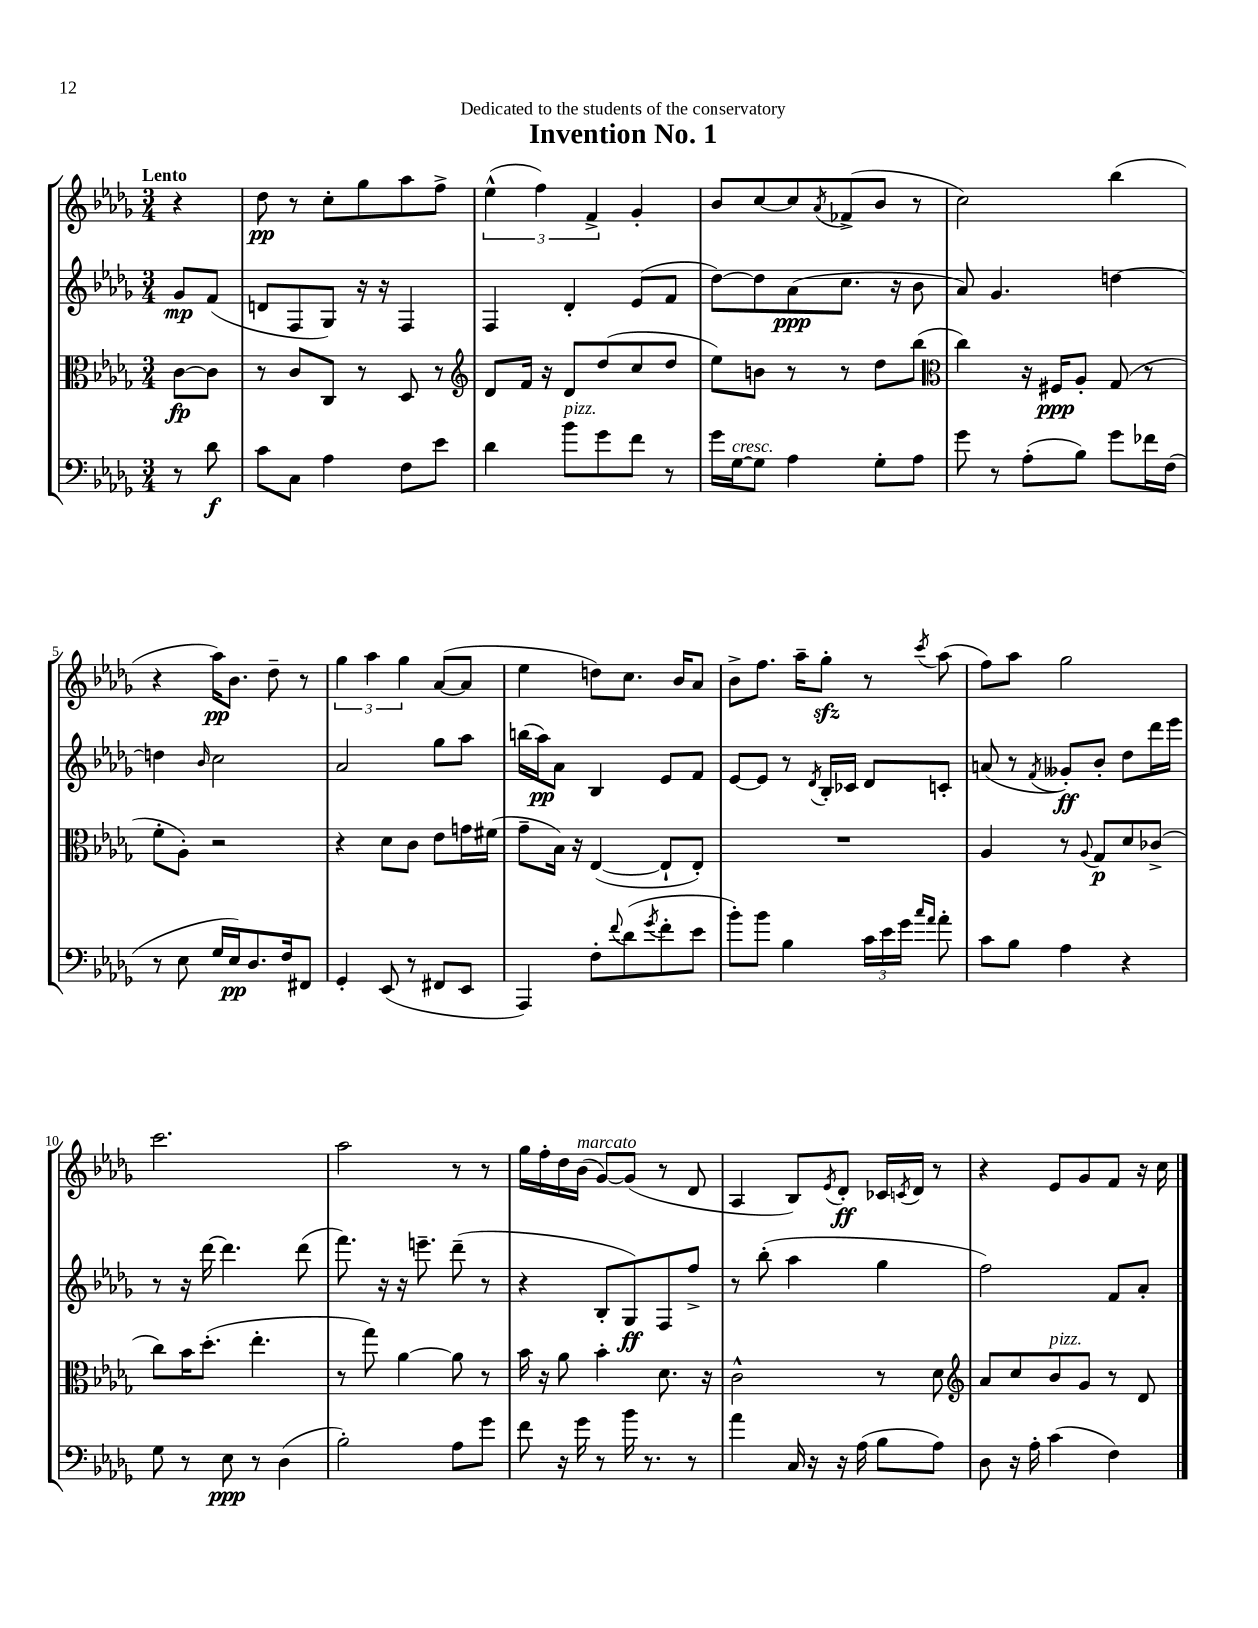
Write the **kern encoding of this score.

**kern	**dynam	**kern	**dynam	**kern	**dynam	**kern	**dynam
*part4	*part4	*part3	*part3	*part2	*part2	*part1	*part1
*staff4	*staff4	*staff3	*staff3	*staff2	*staff2	*staff1	*staff1
*clefF4	*	*clefC3	*	*clefG2	*	*clefG2	*
*k[b-e-a-d-g-]	*	*k[b-e-a-d-g-]	*	*k[b-e-a-d-g-]	*	*k[b-e-a-d-g-]	*
*M3/4	*	*M3/4	*	*M3/4	*	*M3/4	*
=	=	=	=	=	=	=	=
!	!	!	!	!	!	!LO:TX:a:B:t=Lento	!
8r	.	[8c\L	fp	8g-/L	mp	4r	.
8d-\	f	8c\J]	.	(8f/J	.	.	.
=1	=1	=1	=1	=1	=1	=1	=1
8c\L	.	8r	.	8dn/L	.	8dd-\	pp
8C\J	.	8c/L	.	8F/	.	8r	.
4A-\	.	8C/J	.	8G-/J)	.	8cc'\L	.
.	.	8r	.	16r	.	8gg-\	.
.	.	.	.	16r	.	.	.
8F\L	.	8D-/	.	4F/	.	8aa-\	.
8e-\J	.	8r	.	.	.	8ff^\J	.
=2	=2	=2	=2	=2	=2	=2	=2
*	*	*clefG2	*	*	*	*	*
4d-\	.	8d-/L	.	4F/	.	(6ee-^^\	.
.	.	16f/Jk	.	.	.	.	.
.	.	.	.	.	.	6ff\)	.
.	.	16r	.	.	.	.	.
!LO:TX:a:i:t=pizz.	!	!	!	!	!	!	!
8b-\L	.	8d-/L	.	4d-'/	.	.	.
.	.	.	.	.	.	6f^/	.
8g-\	.	(8dd-/	.	.	.	.	.
8f\J	.	8cc/	.	(8e-/L	.	4g-'/	.
8r	.	8dd-/J	.	8f/J	.	.	.
=3	=3	=3	=3	=3	=3	=3	=3
16g-\LL	.	8ee-\L)	.	[8dd-\L)	.	8b-/L	.
!LO:TX:a:i:t=cresc.	!	!	!	!	!	!	!
[16G-\J	.	.	.	.	.	.	.
8G-\J]	.	8bn\J	.	8dd-\]	.	[8cc/	.
4A-\	.	8r	.	(8a-\	ppp	8cc/]	.
.	.	.	.	.	.	8qa-/	.
.	.	8r	.	8.cc\J	.	(8f-X^/	.
8G-'\L	.	8dd-\L	.	.	.	8b-/J	.
.	.	.	.	16r	.	.	.
8A-\J	.	(8bb-\J	.	8b-\	.	8r	.
=4	=4	=4	=4	=4	=4	=4	=4
*	*	*clefC3	*	*	*	*	*
8g-\	.	4cc\)	.	8a-/)	.	2cc\)	.
8r	.	.	.	4.g-/	.	.	.
(8A-'\L	.	16r	.	.	.	.	.
.	.	16F#X/KL	ppp	.	.	.	.
8B-\J)	.	8A-'/J	.	.	.	.	.
8g-\L	.	(8G-/	.	[4ddn\	.	(4bb-\	.
16f-X\L	.	8r	.	.	.	.	.
(16F\JJ	.	.	.	.	.	.	.
!!LO:LB:g=z
=5	=5	=5	=5	=5	=5	=5	=5
8r	.	8f'\L	.	4ddn\]	.	4r	.
8E-\	.	8A-'\J)	.	.	.	.	.
.	.	.	.	16qqb-/	.	.	.
16G-/LL	.	2r	.	2cc\	.	16aa-\KL)	pp
16E-/J)	pp	.	.	.	.	8.b-\J	.
8.D-/	.	.	.	.	.	.	.
.	.	.	.	.	.	8dd-~\	.
16F/k	.	.	.	.	.	.	.
8FF#X/J	.	.	.	.	.	8r	.
=6	=6	=6	=6	=6	=6	=6	=6
4GG-'/	.	4r	.	2a-/	.	6gg-\	.
.	.	.	.	.	.	6aa-\	.
(8EE-/	.	8d-\L	.	.	.	.	.
.	.	.	.	.	.	6gg-\	.
8r	.	8c\J	.	.	.	.	.
8FF#X/L	.	8e-\L	.	8gg-\L	.	([8a-/L	.
8EE-/J	.	16gn\L	.	8aa-\J	.	8a-/J]	.
.	.	(16f#X\JJ	.	.	.	.	.
=7	=7	=7	=7	=7	=7	=7	=7
4AAA-/)	.	8g-~\L	.	(16bbn\LL	.	4ee-\	.
.	.	.	.	16aa-\J)	pp	.	.
.	.	16B-\Jk)	.	8a-\J	.	.	.
.	.	16r	.	.	.	.	.
8F'\L	.	([4E-/	.	4B-/	.	8ddn\L)	.
8qqf/	.	.	.	.	.	.	.
(8d-\	.	.	.	.	.	8.cc\J	.
8qg-/	.	.	.	.	.	.	.
8f'\	.	8E-`/L]	.	8e-/L	.	.	.
.	.	.	.	.	.	16b-/KL	.
8e-\J	.	8E-'/J)	.	8f/J	.	8a-/J	.
=8	=8	=8	=8	=8	=8	=8	=8
8b-'\L)	.	2.r	.	[8e-/L	.	8b-^\L	.
8b-\J	.	.	.	8e-/J]	.	8.ff\J	.
4B-\	.	.	.	8r	.	.	.
.	.	.	.	.	.	16aa-~\KL	.
.	.	.	.	8qd-/	.	.	.
.	.	.	.	16B-'/LL	.	8gg-zz'\J	.
.	.	.	.	16c-X/JJ	.	.	.
24c\LL	.	.	.	8d-/L	.	8r	.
24e-\	.	.	.	.	.	.	.
24g-\JJ	.	.	.	.	.	.	.
16qqcc/LL	.	.	.	.	.	.	.
16qqa-/JJ	.	.	.	.	.	8qccc/	.
8a-'\	.	.	.	8cn'/J	.	(8aa-\	.
=9	=9	=9	=9	=9	=9	=9	=9
8c\L	.	4A-/	.	(8an/	.	8ff\L)	.
8B-\J	.	.	.	8r	.	8aa-\J	.
.	.	.	.	8qf/	.	.	.
4A-\	.	8r	.	8g--X'/L)	ff	2gg-\	.
.	.	8qqA-/	.	.	.	.	.
.	.	8G-/L	p	8b-'/J	.	.	.
4r	.	8d-/	.	8dd-\L	.	.	.
.	.	(8c-X^/J	.	16ddd-\L	.	.	.
.	.	.	.	16eee-\JJ	.	.	.
!!LO:LB:g=z
=10	=10	=10	=10	=10	=10	=10	=10
8G-\	.	8cc\L)	.	8r	.	2.ccc\	.
8r	.	16b-\K	.	16r	.	.	.
.	.	(8.dd-'\J	.	[16ddd-\	.	.	.
8E-\	ppp	.	.	4.ddd-\]	.	.	.
8r	.	4.ee-'\	.	.	.	.	.
(4D-\	.	.	.	.	.	.	.
.	.	.	.	(8ddd-\	.	.	.
=11	=11	=11	=11	=11	=11	=11	=11
2B-'\)	.	8r	.	8.fff\)	.	2aa-\	.
.	.	8gg-\)	.	.	.	.	.
.	.	.	.	16r	.	.	.
.	.	[4a-\	.	16r	.	.	.
.	.	.	.	8.eeen~\	.	.	.
8A-\L	.	8a-\]	.	(8ddd-~\	.	8r	.
8g-\J	.	8r	.	8r	.	8r	.
=12	=12	=12	=12	=12	=12	=12	=12
8f\	.	16b-\	.	4r	.	16gg-\LL	.
.	.	16r	.	.	.	16ff'\	.
16r	.	8a-\	.	.	.	16dd-\	.
!	!	!	!	!	!	!LO:TX:a:i:t=marcato	!
16g-\	.	.	.	.	.	(16b-\JJ	.
8r	.	4b-'\	.	8B-'/L	.	[8g-/L)	.
16b-\	.	.	.	8G-/)	ff	(8g-/J]	.
8.r	.	.	.	.	.	.	.
.	.	8.d-\	.	8F/	.	8r	.
8r	.	.	.	8ff^/J	.	8d-/	.
.	.	16r	.	.	.	.	.
=13	=13	=13	=13	=13	=13	=13	=13
4a-\	.	2c^^\	.	8r	.	4A-/	.
.	.	.	.	(8bb-'\	.	.	.
16C/	.	.	.	4aa-\	.	8B-/L)	.
16r	.	.	.	.	.	.	.
.	.	.	.	.	.	8qe-/	.
16r	.	.	.	.	.	8d-'/J	ff
(16A-\	.	.	.	.	.	.	.
8B-\L	.	8r	.	4gg-\	.	16c-X/LL	.
.	.	.	.	.	.	8qcn/	.
.	.	.	.	.	.	16d-/JJ	.
8A-\J)	.	8d-\	.	.	.	8r	.
=14	=14	=14	=14	=14	=14	=14	=14
*	*	*clefG2	*	*	*	*	*
8D-\	.	8a-/L	.	2ff\)	.	4r	.
16r	.	8cc/	.	.	.	.	.
16A-'\	.	.	.	.	.	.	.
!	!	!LO:TX:a:i:t=pizz.	!	!	!	!	!
(4c\	.	8b-/	.	.	.	8e-/L	.
.	.	8g-/J	.	.	.	8g-/	.
4F\)	.	8r	.	8f/L	.	8f/J	.
.	.	8d-/	.	8a-'/J	.	16r	.
.	.	.	.	.	.	16cc\	.
==	==	==	==	==	==	==	==
*-	*-	*-	*-	*-	*-	*-	*-
